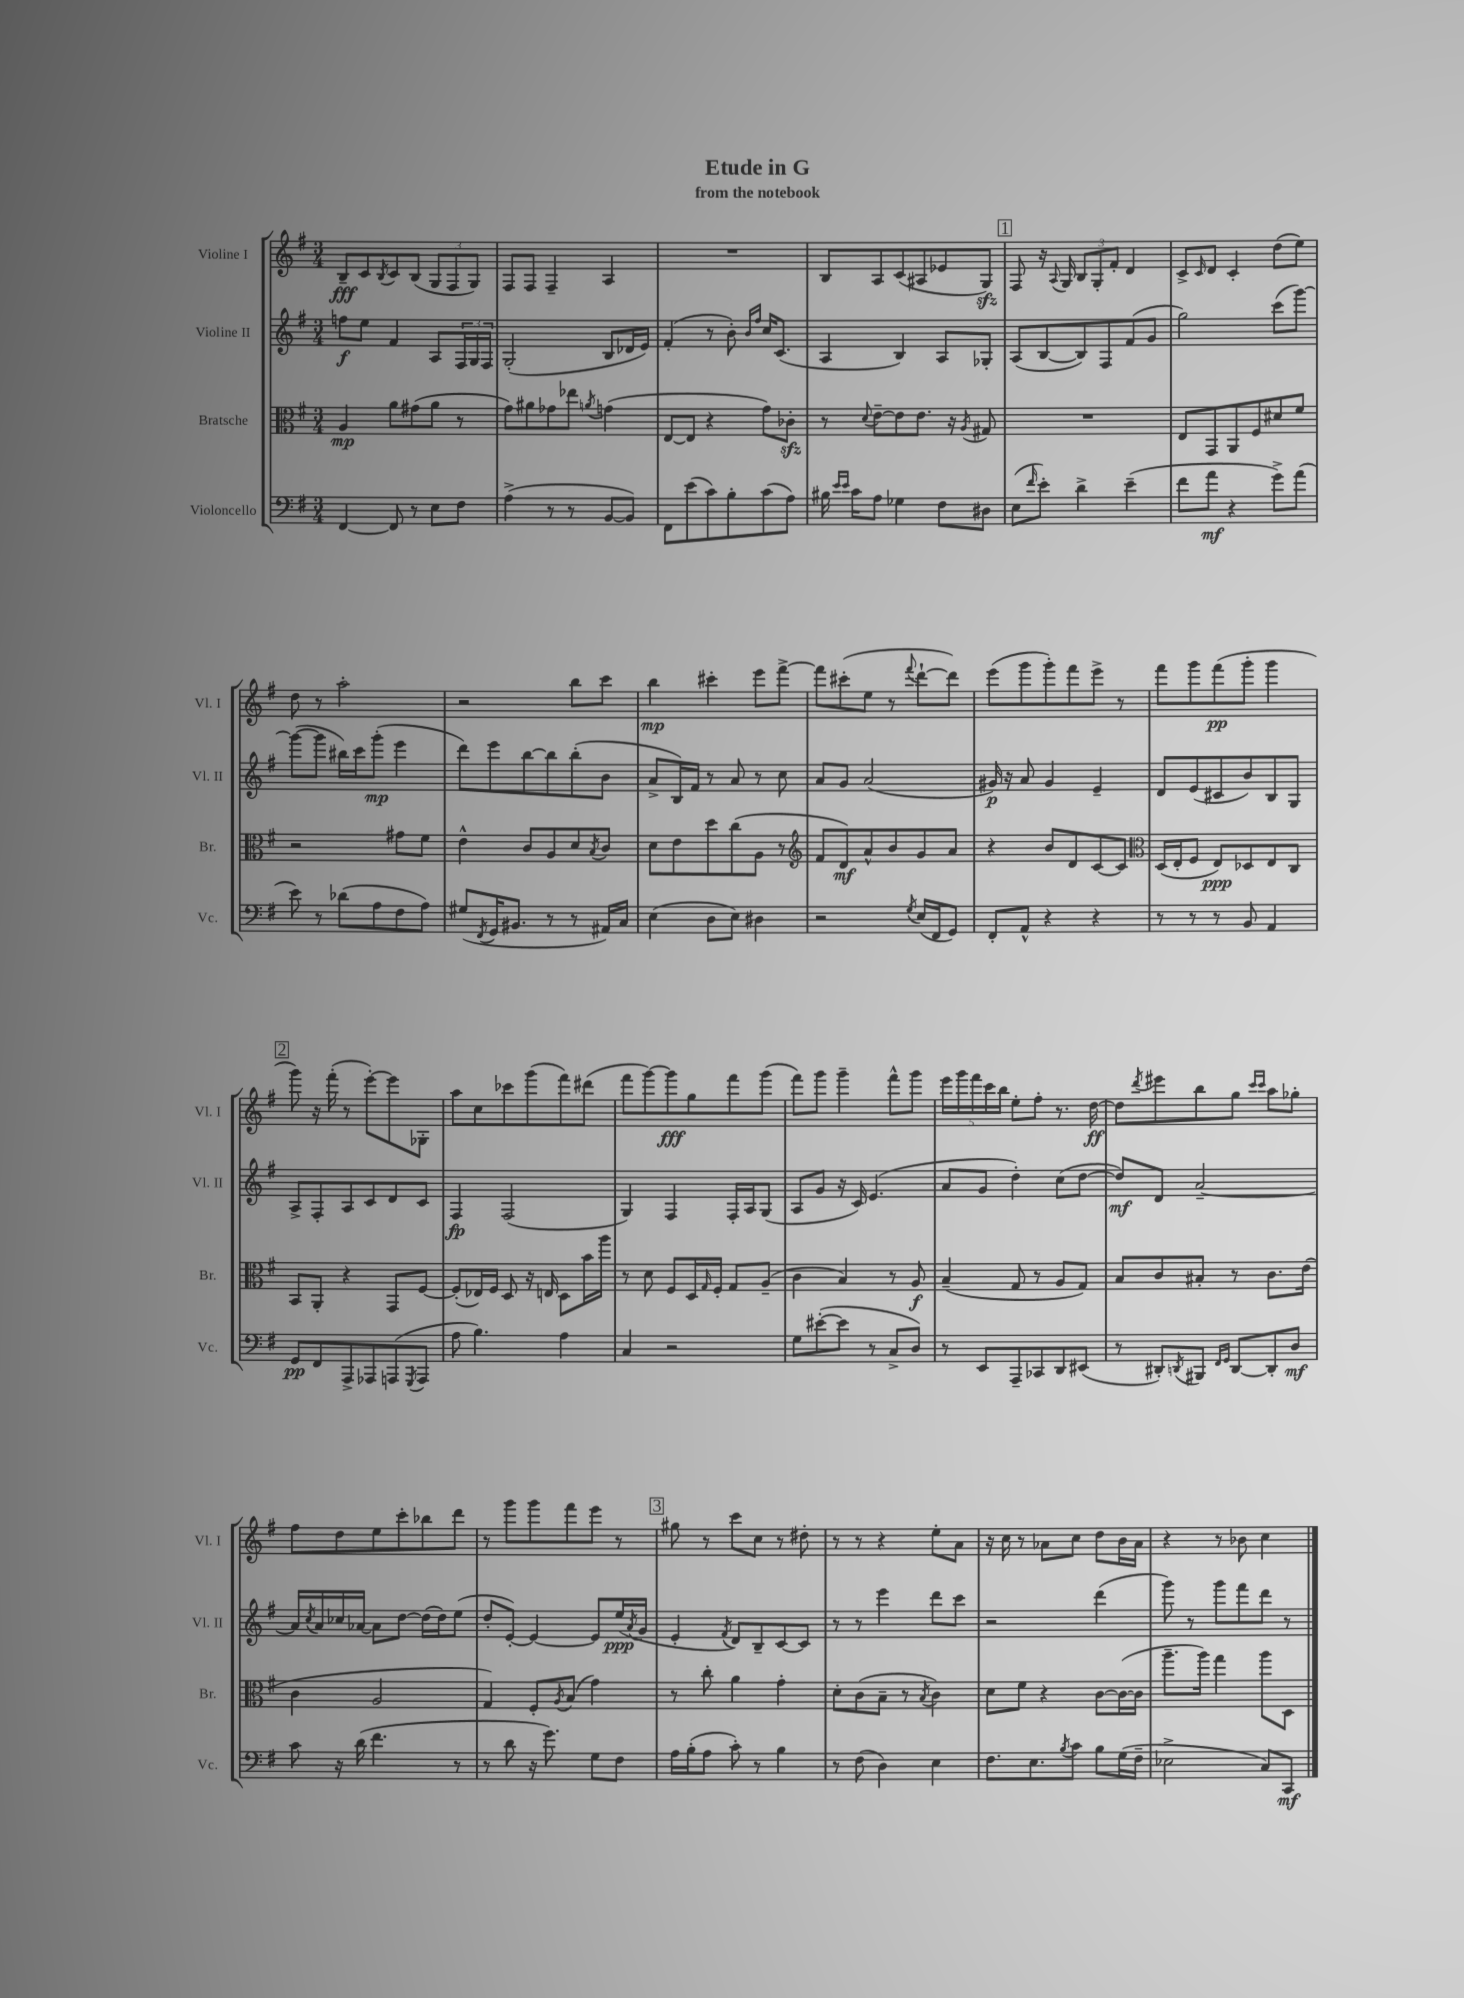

**kern	**kern	**kern	**kern
*staff4	*staff3	*staff2	*staff1
*clefF4	*clefC3	*clefG2	*clefG2
*k[f#]	*k[f#]	*k[f#]	*k[f#]
*M3/4	*M3/4	*M3/4	*M3/4
[4FF#	4A	8ff	8B~
.	.	8ee	8c
.	.	.	8qB
8FF#]	8a	4f#	8c
8r	(8g#	.	(8B
8E	8a	8A	12G
.	.	.	12F#
8F#	8r	24F#	.
.	.	24G	12G)
.	.	24F#	.
=	=	=	=
(4A^	8g)	(2G'	8F#
.	8a#	.	8F#
8r	8g-	.	4F#~
8r	8ee-	.	.
.	8qa	.	.
[8BB	(4g	8B	4A
8BB])	.	16d-	.
.	.	16e)	.
=	=	=	=
8FF#	[8E	(4f#'	2.r
(8e	8E]	.	.
8c)	4r	8r	.
8B'	.	8b')	.
.	.	16qqb	.
.	.	16qqff#	.
(8c	8g)	16cc	.
.	.	(8.c	.
8A)	8c-'	.	.
=	=	=	=
16B#	8r	4A	8B
16qqe	.	.	.
16qqe	.	.	.
16c	.	.	.
.	8qqd	.	.
8A	[8e~	.	8A
4G-	8e]	4B)	(8c
.	8.e	.	8A#
8F#	.	8A	8e-
.	16r	.	.
.	8qA	.	.
8D#	8G#	8G-'	8G)
=	=	=	=
(8E	2.r	(8A	8F#
16qqf#	.	.	.
8e')	.	[8B	16r
.	.	.	8qqA
.	.	.	16G
4d^	.	8B])	12B
.	.	.	12G'
.	.	8F#	.
.	.	.	12f#'
(4e~	.	(8f#	4d
.	.	8g	.
=	=	=	=
8f#	8E	2gg)	8c^
.	.	.	16qqc
8a	8GG	.	8d
4r	8AA	.	4c'
.	8F#	.	.
8g^)	8d#	(8ccc	(8dd
(8a	8f#	[8ggg)	8ee)
=	=	=	=
8e)	2r	(8ggg_	8dd
8r	.	8ggg]	8r
(8d-	.	16bb#)	2aa'
.	.	16ccc	.
8A	.	(8ggg'	.
8F#	8g#	4eee	.
8A)	8f#	.	.
=	=	=	=
(8G#	4e^^	8ddd)	2r
8qFF#	.	.	.
16GG	.	8eee	.
8.BB#	.	.	.
.	8c	[8bb	.
8r	8A	8bb]	.
8r	8d	(8bb'	8bb
.	8qB	.	.
16AA#)	8c	8b	8ccc
16C	.	.	.
=	=	=	=
(4E	8d	8a^	4bb
.	8e	16B)	.
.	.	16f#	.
8D	8dd	8r	4ccc#'
8E)	(8cc	8a	.
4D#	8A	8r	8eee
.	8r	8cc	[8fff#^
=	=	=	=
*	*clefG2	*	*
2r	8f#	8a	8fff#]
.	8d)	8g	(8ccc#'
.	8a^^	(2a	8ee
.	8b	.	8r
8qG	.	.	8qqfff#
(16E	8g	.	[8ddd`
16FF#	.	.	.
8GG)	8a	.	8ddd])
=	=	=	=
8FF#'	4r	16g#)	(8eee
.	.	16r	.
8AA^^	.	8a	8ggg
4r	8b	4g#	8ggg')
.	8d	.	8fff#
4r	[8c	4e~	8eee^
.	8c]	.	8r
=	=	=	=
*	*clefC3	*	*
8r	(16D	8d	8fff#
.	16E'	.	.
8r	8F#	(8e	8ggg
8r	8E)	8c#	(8fff#
8BB	8D-	8b)	8ggg'
4AA	8E	8B	4ggg
.	8C	8G	.
=	=	=	=
8GG	8BB	8A^	8ggg)
8FF#	8AA'	8F#'	16r
.	.	.	(16fff#'
8AAA^	4r	8A	8r
8AAA-	.	8c	[8eee')
(8AAA	8GG	8d	8eee]
8qGGG	.	.	.
8AAA	[8F#	8c	8G-'
=	=	=	=
8A	(8F#']	4F#	8aa
4.B)	16E-)	.	8cc
.	16F#	.	.
.	8D	(2F#	8ccc-
.	16r	.	(8ggg
.	16E	.	.
4A	8D	.	8fff#)
.	16b	.	(8ddd#
.	16aa	.	.
=	=	=	=
4C	8r	4G)	8fff#
.	8d	.	[8ggg)
2r	8F#	4F#	8ggg]
.	16D	.	8gg
.	16qqG	.	.
.	16F#'	.	.
.	8G	16F#'	8fff#
.	.	16A	.
.	(8A~	(8G	(8ggg
=	=	=	=
8G	4c	8A	8fff#)
([8e#'	.	8g	8ggg
8e#]	4B)	16r	4ggg~
.	.	16c)	.
8r	.	(4.e	.
8C^	8r	.	8fff#^^
8D)	8A	.	8ggg
=	=	=	=
8r	(4B~	8a	20eee
.	.	.	20ggg
.	.	.	20fff#
8EE	.	8g	.
.	.	.	20ccc
.	.	.	20bb
8AAA~	8G	4dd')	8ee'
8CC-	8r	.	8ff#'
8DD	8A	(8cc	8.r
(8EE#	8G)	[8dd	.
.	.	.	[16dd
=	=	=	=
8r	8B	8dd])	8dd]
.	.	.	8qddd
8DD#')	8c	8d	8eee#
8qDD	.	.	.
8BBB#	8B#'	[2a~	8bb
16qqFF#	.	.	.
16qqGG	.	.	.
[8DD	8r	.	8gg
.	.	.	16qqccc
.	.	.	16qqccc
8DD']	8.c	.	8aa
8D	.	.	8gg-'
.	(16e	.	.
=	=	=	=
8c	4c	16a]	8ff#
.	.	8qcc	.
.	.	16a	.
16r	.	16cc-	8dd
(16d	.	[16a-	.
4.f#	2A	8a-]	8ee
.	.	[8dd	8ccc'
.	.	(16dd]	8bb-
.	.	16dd)	.
8r	.	(8ee	8ddd
=	=	=	=
8r	4G)	8dd'	8r
8d	.	[8e')	8ggg
16r	8F#'	4e_	8ggg
8.g)	.	.	.
.	8qA	.	.
.	(8B	.	8fff#
8G	4g)	8e]	8eee
8F#	.	(16ee	8r
.	.	8qa	.
.	.	16g	.
=	=	=	=
16A	8r	4e'	8gg#
(16B'	.	.	.
8A	8cc'	.	8r
.	.	8qf#	.
8c')	4a	8d)	8ccc
8r	.	8B~	8cc
4B	4g'	[8c	8r
.	.	8c]	8dd#'
=	=	=	=
8r	8d'	8r	8r
(8F#	(8c	8r	8r
4D)	8B~	4eee	4r
.	8r	.	.
.	8qB	.	.
4E	4c)	8ddd	8ee'
.	.	8ccc	8a
=	=	=	=
8.F#	8d	2r	16r
.	.	.	16cc
.	8f#	.	8r
8.E	.	.	.
.	4r	.	8a-
8qB	.	.	.
8c	.	.	8cc
8B	[8c	(4ddd	8dd
(16G	(16c_	.	16b
16F#~	16c]	.	16a-
=	=	=	=
2E-^	8.aa~	8ggg)	4r
.	.	8r	.
.	16aa)	.	.
.	4gg	8ggg	8r
.	.	8fff#	8b-
8C)	8aa	8ddd	4cc
8CC	8D	8r	.
==	==	==	==
*-	*-	*-	*-
